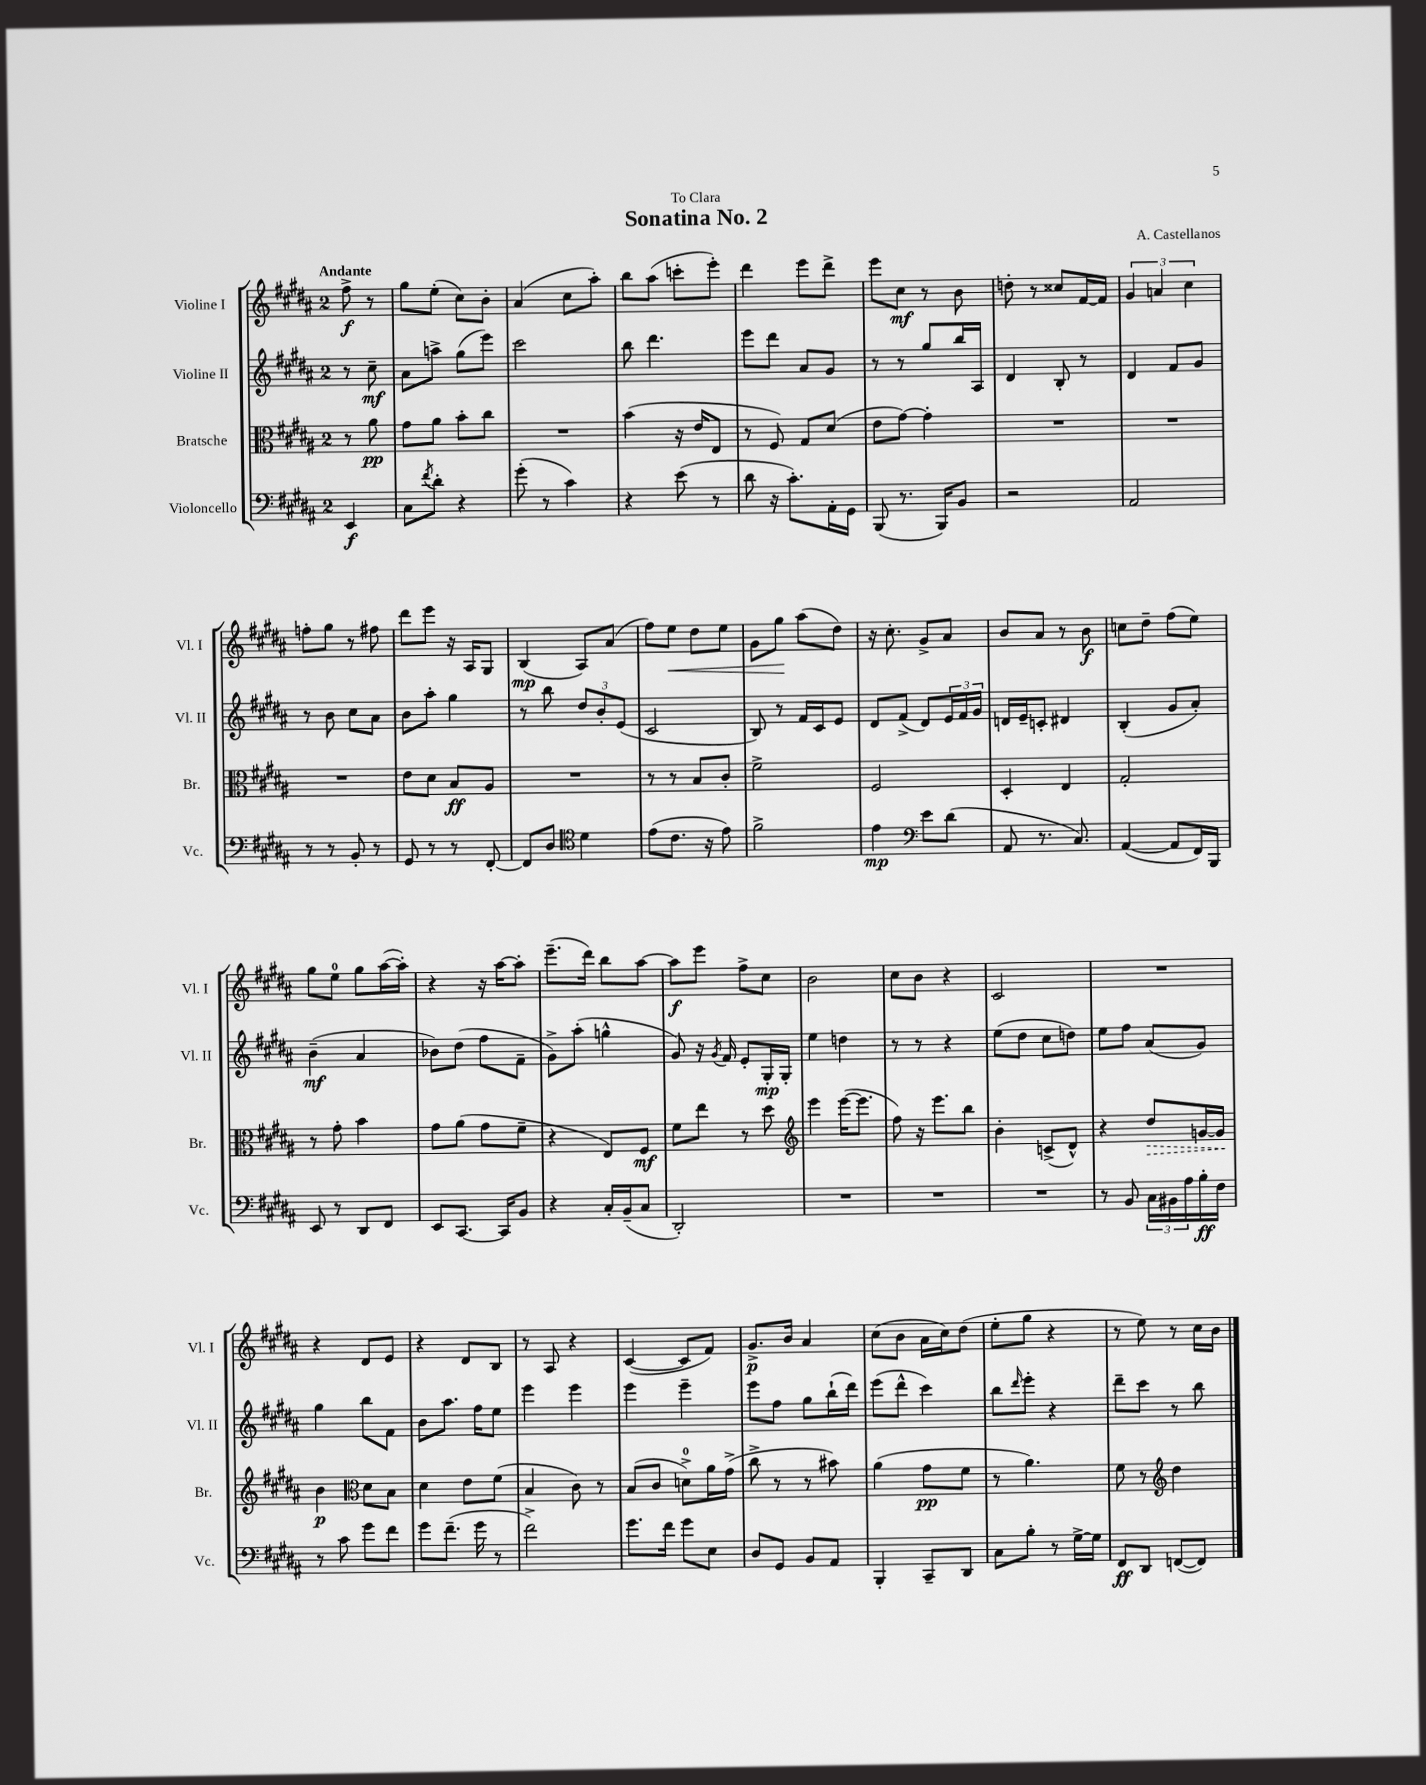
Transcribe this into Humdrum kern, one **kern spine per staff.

**kern	**kern	**kern	**kern
*staff4	*staff3	*staff2	*staff1
*clefF4	*clefC3	*clefG2	*clefG2
*k[f#c#g#d#a#]	*k[f#c#g#d#a#]	*k[f#c#g#d#a#]	*k[f#c#g#d#a#]
*M2/4	*M2/4	*M2/4	*M2/4
4EE	8r	8r	8ff#^
.	8a#	8cc#~	8r
=	=	=	=
8C#	8g#	8a#	8gg#
8qf#	.	.	.
8d#'	8a#	8aa^	(8ee'
4r	8b'	(8gg#	8cc#)
.	8cc#	8eee)	8b'
=	=	=	=
(8g#'	2r	2ccc#	(4a#
8r	.	.	.
4c#)	.	.	8cc#
.	.	.	8aa#')
=	=	=	=
4r	(4b	8bb	8bb
.	.	4.ddd#	(8aa#
(8e	16r	.	8ccc'
.	16e	.	.
8r	8E	.	8eee')
=	=	=	=
8d#	8r	8eee	4ddd#
16r	8F#)	8ddd#	.
8.c#')	.	.	.
.	8G#	8a#	8eee
16AA#'	(8d#	8g#	8ddd#^
16GG#	.	.	.
=	=	=	=
(8BBB	8e	8r	8eee
8.r	[8g#)	8r	8cc#
.	4g#']	8gg#	8r
16BBB)	.	.	.
8BB	.	16bb	8b
.	.	16A#	.
=	=	=	=
2r	2r	4d#	8dd'
.	.	.	8r
.	.	8B'	8cc##
.	.	8r	[16f#
.	.	.	16f#]
=	=	=	=
2AA#	2r	4d#	6g#
.	.	.	6a
.	.	8f#	.
.	.	.	6cc#
.	.	8g#	.
=	=	=	=
8r	2r	8r	8ff'
8r	.	8b	8gg#
8BB'	.	8cc#	8r
8r	.	8a#	8ff#
=	=	=	=
8GG#	8e	8b	8ddd#
8r	8d#	8aa#'	8eee
8r	8B	4gg#	16r
.	.	.	16A#
[8FF#'	8A#	.	8G#
=	=	=	=
8FF#]	2r	8r	(4B
8D#	.	8bb	.
*clefC4	*	*	*
4d#	.	12dd#	8A#)
.	.	12b'	.
.	.	.	(8a#
.	.	(12e	.
=	=	=	=
(8e	8r	2c#	8ff#)
8.c#	8r	.	8ee
.	8B	.	8dd#
16r	.	.	.
8e)	8c#'	.	8ee
=	=	=	=
2f#^	2f#^	8B)	8g#
.	.	8r	8gg#
.	.	16f#	(8aa#
.	.	16c#	.
.	.	8e	8dd#)
=	=	=	=
4e	2F#	8d#	16r
.	.	.	8.cc#'
.	.	(8f#^	.
*clefF4	*	*	*
8e	.	8d#)	8g#^
(8d#	.	24e	8a#
.	.	24f#	.
.	.	24g#	.
=	=	=	=
8AA#	4D#'	16d	8b
.	.	16e~	.
8.r	.	8c'	8a#
.	4E	4d#	8r
8.C#)	.	.	.
.	.	.	8b
=	=	=	=
([4AA#	2G#'	(4B'	8cc
.	.	.	8dd#~
8AA#]	.	8g#	(8ff#
16FF#)	.	8a#')	8ee)
16BBB	.	.	.
=	=	=	=
8EE	8r	(4b~	8gg#
8r	8g#'	.	8ee
8DD#	4b	4a#	8gg#
8FF#	.	.	([16aa#
.	.	.	16aa#'])
=	=	=	=
8EE	8g#	8b-)	4r
[8.CC#	(8a#	(8dd#	.
.	8g#	8ff#	16r
16CC#]	.	.	[16aa#
8BB	8f#~	8f#~	8aa#']
=	=	=	=
4r	4r	8g#^)	(8.eee~
.	.	(8aa#'	.
.	.	.	16ddd#)
16C#'	8E)	4gg^^	8bb
(16BB~	.	.	.
8C#	8F#	.	[8aa#
=	=	=	=
2DD#')	8f#	8g#)	8aa#]
.	8ee	16r	8eee
.	.	8qg#	.
.	.	16f#	.
.	8r	8e'	8ff#^
.	8dd#	16G#'	8cc#
.	.	16G#'	.
=	=	=	=
*	*clefG2	*	*
2r	4eee	4ee	2b
.	([16eee	4dd	.
.	8.eee]	.	.
=	=	=	=
2r	8ff#)	8r	8cc#
.	16r	8r	8b
.	8.eee	.	.
.	.	4r	4r
.	8bb	.	.
=	=	=	=
2r	4b'	(8ee	2c#
.	.	8dd#	.
.	(8c^	8cc#	.
.	8d#^^)	8dd)	.
=	=	=	=
8r	4r	8ee	2r
8BB	.	8ff#	.
24C#	8dd#	(8a#	.
24BB#	.	.	.
24A#	.	.	.
16B'	[16g	8g#)	.
16F#	16g]	.	.
=	=	=	=
8r	4b	4gg#	4r
8c#	.	.	.
*	*clefC3	*	*
8g#	8d#	8bb	8d#
8f#	8B	8f#	8e
=	=	=	=
8g#	4d#	8b	4r
(8.f#~	.	8.aa#	.
.	8e	.	8d#
16g#	.	16ff#	.
8r	(8f#	8ee	8B
=	=	=	=
2f#^)	4B	4eee	8r
.	.	.	8A#
.	8c#)	4eee	4r
.	8r	.	.
=	=	=	=
8.g#	(8B	4eee	([4c#
.	8c#	.	.
16f#	.	.	.
8g#	8d^)	4eee~	8c#]
8E	16a#	.	8f#)
.	(16g#^	.	.
=	=	=	=
8D#	8cc#^	8eee	8.g#^
8GG#	8r	8ff#	.
.	.	.	16b
8BB	8r	8gg#	4a#
8AA#	8b#)	(16bb`	.
.	.	16ddd#)	.
=	=	=	=
4BBB'	(4a#	(8eee	(8cc#
.	.	8ddd#^^	8b
8CC#~	8g#	4ccc#)	16a#
.	.	.	16cc#)
8DD#	8f#	.	(8dd#
=	=	=	=
8C#	8r	8bb	8ee'
.	.	16qqddd#	.
8B'	4.a#)	8eee'	8gg#
8r	.	4r	4r
[16G#^	.	.	.
16G#]	.	.	.
=	=	=	=
8FF#	8f#	8ddd#~	8r
8DD#	8r	8ccc#	8ee)
*	*clefG2	*	*
([8FF	4dd#	8r	8r
8FF])	.	8bb	16cc#
.	.	.	16b
==	==	==	==
*-	*-	*-	*-
